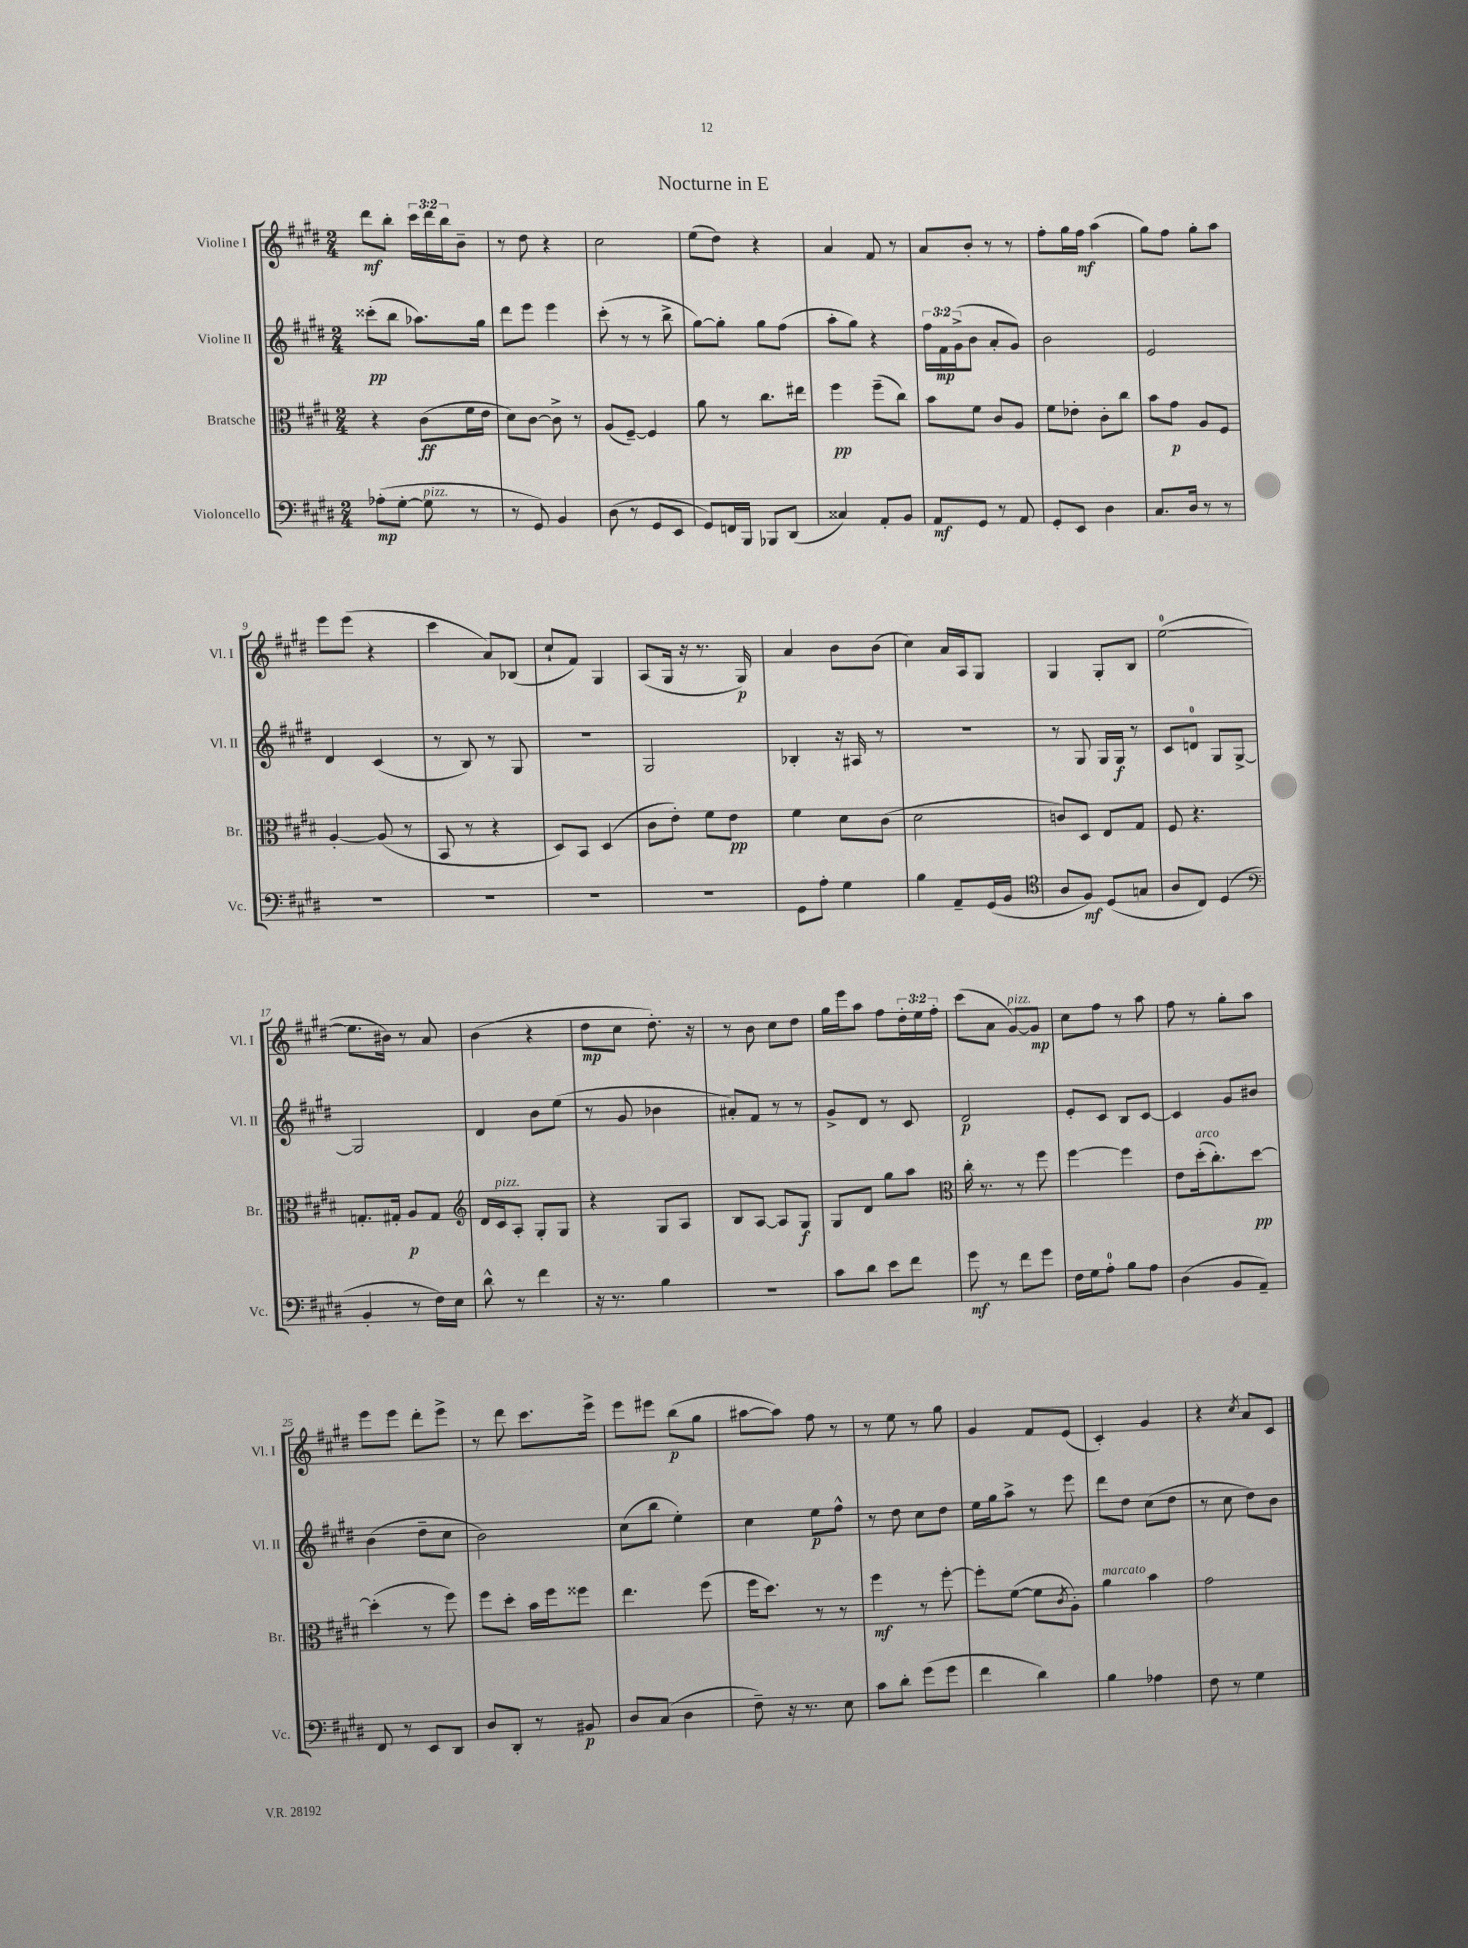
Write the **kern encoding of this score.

**kern	**dynam	**kern	**dynam	**kern	**dynam	**kern	**dynam
*part4	*part4	*part3	*part3	*part2	*part2	*part1	*part1
*staff4	*staff4	*staff3	*staff3	*staff2	*staff2	*staff1	*staff1
*I"Violoncello	*	*I"Bratsche	*	*I"Violine II	*	*I"Violine I	*
*I'Vc.	*	*I'Br.	*	*I'Vl. II	*	*I'Vl. I	*
*clefF4	*	*clefC3	*	*clefG2	*	*clefG2	*
*k[f#c#g#d#]	*	*k[f#c#g#d#]	*	*k[f#c#g#d#]	*	*k[f#c#g#d#]	*
*M2/4	*	*M2/4	*	*M2/4	*	*M2/4	*
=1	=1	=1	=1	=1	=1	=1	=1
(8A-X'\L	mp	4r	.	(8ccc##X'\L	pp	8ddd#\L	mf
[8G#'\J	.	.	.	8bb\J	.	8bb'\J	.
!LO:TX:a:i:t=pizz.	!	!	!	!	!	!	!
8G#\]	.	(8c#\L	ff	8.aa-X\L)	.	24ccc#\LL	.
.	.	.	.	.	.	24ddd#\	.
.	.	.	.	.	.	24bb\J	.
8r	.	16f#\L	.	.	.	8b~\J	.
.	.	16e\JJ	.	16gg#\Jk	.	.	.
=2	=2	=2	=2	=2	=2	=2	=2
8r	.	8d#\L)	.	8ddd#\L	.	8r	.
8GG#/)	.	[8c#\J	.	8eee\J	.	8dd#\	.
4BB/	.	8c#^\]	.	4eee\	.	4r	.
.	.	8r	.	.	.	.	.
=3	=3	=3	=3	=3	=3	=3	=3
(8D#\	.	(8A/L	.	(8ccc#'\	.	2cc#\	.
8r	.	[8F#~/J)	.	8r	.	.	.
8GG#/L	.	4F#/]	.	8r	.	.	.
8EE/J	.	.	.	8bb^\	.	.	.
=4	=4	=4	=4	=4	=4	=4	=4
8GG#/L)	.	8a\	.	[8gg#\L)	.	(8ee\L	.
16FFn/L	.	8r	.	8gg#'\J]	.	8dd#\J)	.
16BBB/JJ	.	.	.	.	.	.	.
8BBB-X/L	.	8.cc#\L	.	8gg#\L	.	4r	.
(8DD#/J	.	.	.	(8ff#\J	.	.	.
.	.	16ee#X\Jk	.	.	.	.	.
=5	=5	=5	=5	=5	=5	=5	=5
4C##X/)	.	4ff#\	pp	8aa'\L	.	4a/	.
.	.	.	.	8gg#\J)	.	.	.
8AA'/L	.	(8ff#~\L	.	4r	.	8f#/	.
8BB/J	.	8cc#\J)	.	.	.	8r	.
=6	=6	=6	=6	=6	=6	=6	=6
8AA/L	mf	8b\L	.	24ff#\LL	.	8a/L	.
.	.	.	.	24f#\	mp	.	.
.	.	.	.	(24g#^\J	.	.	.
8GG#/J	.	8f#\J	.	8b\J	.	8b'/J	.
8r	.	8c#/L	.	8a'/L	.	8r	.
8AA/	.	8A/J	.	8g#/J)	.	8r	.
=7	=7	=7	=7	=7	=7	=7	=7
8GG#'/L	.	8f#\L	.	2b\	.	8ff#'\L	.
8EE/J	.	8e-X'\J	.	.	.	16gg#\L	.
.	.	.	.	.	.	16ff#\JJ	mf
4D#\	.	8c#'\L	.	.	.	(4aa\	.
.	.	8cc#\J	.	.	.	.	.
=8	=8	=8	=8	=8	=8	=8	=8
8.C#/L	.	8b\L	.	2e/	.	8gg#\L)	.
.	.	8g#\J	p	.	.	8ff#\J	.
16D#/Jk	.	.	.	.	.	.	.
8r	.	8A/L	.	.	.	8gg#'\L	.
8r	.	8F#/J	.	.	.	8aa\J	.
!!LO:LB:g=z
=9	=9	=9	=9	=9	=9	=9	=9
2r	.	[4A'/	.	4d#/	.	8eee\L	.
.	.	.	.	.	.	(8eee\J	.
.	.	(8A/]	.	(4c#/	.	4r	.
.	.	8r	.	.	.	.	.
=10	=10	=10	=10	=10	=10	=10	=10
2r	.	8BB/	.	8r	.	4ccc#\	.
.	.	8r	.	8B/)	.	.	.
.	.	4r	.	8r	.	8a/L)	.
.	.	.	.	8G#/	.	(8B-X/J	.
=11	=11	=11	=11	=11	=11	=11	=11
2r	.	8D#/L)	.	2r	.	8cc#`/L	.
.	.	8BB/J	.	.	.	8f#/J)	.
.	.	(4D#/	.	.	.	4G#/	.
=12	=12	=12	=12	=12	=12	=12	=12
2r	.	8c#\L	.	2G#/	.	(8A/L	.
.	.	8e'\J)	.	.	.	16G#/Jk	.
.	.	.	.	.	.	16r	.
.	.	8f#\L	.	.	.	8.r	.
.	.	8e\J	pp	.	.	.	.
.	.	.	.	.	.	16G#/)	p
=13	=13	=13	=13	=13	=13	=13	=13
8GG#\L	.	4f#\	.	4B-X'/	.	4a/	.
8A'\J	.	.	.	.	.	.	.
4G#\	.	8d#\L	.	16r	.	8b\L	.
.	.	.	.	16A#X/	.	.	.
.	.	(8c#\J	.	8r	.	(8b\J	.
=14	=14	=14	=14	=14	=14	=14	=14
4B\	.	2d#\	.	2r	.	4cc#\)	.
8AA~/L	.	.	.	.	.	16a/LL	.
.	.	.	.	.	.	16A/J	.
(16GG#/L	.	.	.	.	.	8G#/J	.
16BB/JJ	.	.	.	.	.	.	.
=15	=15	=15	=15	=15	=15	=15	=15
*clefC4	*	*	*	*	*	*	*
8A/L	.	8cn/L)	.	8r	.	4G#/	.
8F#/J)	mf	8D#/J	.	8G#/	.	.	.
(8D#/L	.	8E/L	.	16G#/LL	.	8G#'/L	.
.	.	.	.	16G#/JJ	f	.	.
8Gn/J	.	8G#/J	.	8r	.	8B/J	.
=16	=16	=16	=16	=16	=16	=16	=16
8A/L	.	8F#/	.	8c#/L	.	([2ee\	.
8C#/J)	.	4.r	.	8dn/J	.	.	.
(4D#/	.	.	.	8G#/L	.	.	.
.	.	.	.	[8G#^/J	.	.	.
!!LO:LB:g=z
=17	=17	=17	=17	=17	=17	=17	=17
*clefF4	*	*	*	*	*	*	*
4BB'/	.	8.Gn'/L	.	2G#/]	.	8.ee\L]	.
.	.	16G#X'/Jk	.	.	.	16b#X\Jk)	.
8r	.	8A/L	p	.	.	8r	.
16F#\LL)	.	8G#/J	.	.	.	8a/	.
16E\JJ	.	.	.	.	.	.	.
=18	=18	=18	=18	=18	=18	=18	=18
*	*	*clefG2	*	*	*	*	*
8d#^^\	.	16d#/LL	.	4d#/	.	(4b\	.
!	!	!LO:TX:a:i:t=pizz.	!	!	!	!	!
.	.	16c#/J	.	.	.	.	.
8r	.	8A'/J	.	.	.	.	.
4f#\	.	8G#'/L	.	8b\L	.	4r	.
.	.	8G#/J	.	(8ee\J	.	.	.
=19	=19	=19	=19	=19	=19	=19	=19
16r	.	4r	.	8r	.	8dd#\L	mp
8.r	.	.	.	.	.	.	.
.	.	.	.	8g#/	.	8cc#\J	.
4B\	.	8G#/L	.	4b-X\	.	8.dd#'\)	.
.	.	8A/J	.	.	.	.	.
.	.	.	.	.	.	16r	.
=20	=20	=20	=20	=20	=20	=20	=20
2r	.	8B/L	.	8a#X'/L)	.	8r	.
.	.	[8A/J	.	8f#/J	.	8b\	.
.	.	8A/L]	.	8r	.	8cc#\L	.
.	.	8G#/J	f	8r	.	8dd#\J	.
=21	=21	=21	=21	=21	=21	=21	=21
8c#\L	.	8G#/L	.	8g#^/L	.	16gg#\LL	.
.	.	.	.	.	.	16eee\J	.
8d#\J	.	8d#/J	.	8d#/J	.	8aa\J	.
8e\L	.	8gg#\L	.	8r	.	8ff#\L	.
8f#\J	.	8aa\J	.	8c#/	.	24dd#'\L	.
.	.	.	.	.	.	24ee\	.
.	.	.	.	.	.	24ff#'\JJ	.
=22	=22	=22	=22	=22	=22	=22	=22
*	*	*clefC3	*	*	*	*	*
8g#\	mf	16cc#'\	.	2d#/	p	(8ccc#\L	.
.	.	8.r	.	.	.	.	.
8r	.	.	.	.	.	8a\J	.
!	!	!	!	!	!	!LO:TX:a:i:t=pizz.	!
8f#\L	.	8r	.	.	.	[8g#/L)	.
8g#\J	.	8ff#\	.	.	.	8g#/J]	mp
=23	=23	=23	=23	=23	=23	=23	=23
16F#\LL	.	[4ff#\	.	8e'/L	.	8cc#\L	.
16G#\J	.	.	.	.	.	.	.
8A'\J	.	.	.	8c#/J	.	8ff#\J	.
8B\L	.	4ff#\]	.	8B/L	.	8r	.
8A\J	.	.	.	[8c#/J	.	8aa\	.
=24	=24	=24	=24	=24	=24	=24	=24
(4D#\	.	8e\L	.	4c#/]	.	8ff#\	.
!	!	!LO:TX:a:i:t=arco	!	!	!	!	!
.	.	(16dd#'\k	.	.	.	8r	.
.	.	8.cc#'\)	.	.	.	.	.
8BB/L	.	.	.	8g#/L	.	8gg#'\L	.
8AA~/J)	.	[8dd#\J	pp	8b#X/J	.	8aa\J	.
!!LO:LB:g=z
=25	=25	=25	=25	=25	=25	=25	=25
8FF#/	.	(4dd#'\]	.	(4b\	.	8eee\L	.
8r	.	.	.	.	.	8eee\J	.
8EE/L	.	8r	.	8dd#~\L	.	8ddd#'\L	.
8DD#/J	.	8ff#\)	.	8cc#\J	.	8eee^\J	.
=26	=26	=26	=26	=26	=26	=26	=26
8D#/L	.	8ff#\L	.	2b\)	.	8r	.
8DD#'/J	.	8dd#'\J	.	.	.	8ddd#\	.
8r	.	16b\LL	.	.	.	8.ccc#\L	.
.	.	16ff#\J	.	.	.	.	.
8BB#X/	p	8ff##X\J	.	.	.	.	.
.	.	.	.	.	.	16eee^\Jk	.
=27	=27	=27	=27	=27	=27	=27	=27
8D#/L	.	4.ee\	.	(8cc#\L	.	8eee\L	.
(8C#/J	.	.	.	8bb\J	.	8eee#X\J	.
4D#\	.	.	.	4ee'\)	.	(8bb\L	p
.	.	(8ff#\	.	.	.	8gg#\J	.
=28	=28	=28	=28	=28	=28	=28	=28
8F#~\)	.	16ff#\KL	.	4cc#\	.	[8aa#X\L	.
.	.	8.dd#\J)	.	.	.	.	.
16r	.	.	.	.	.	8aa#\J])	.
8.r	.	.	.	.	.	.	.
.	.	8r	.	8ee\L	p	8ff#\	.
8E\	.	8r	.	8ff#^^\J	.	8r	.
=29	=29	=29	=29	=29	=29	=29	=29
8c#\L	.	4ff#\	mf	8r	.	8r	.
8d#'\J	.	.	.	8dd#\	.	8ee\	.
(8g#\L	.	8r	.	8cc#\L	.	8r	.
8g#\J	.	[8ff#'\	.	8dd#\J	.	8gg#\	.
=30	=30	=30	=30	=30	=30	=30	=30
4f#\	.	8ff#'\L]	.	16ee\LL	.	4g#/	.
.	.	.	.	16gg#\J	.	.	.
.	.	([8f#\J	.	8aa^\J	.	.	.
4d#\)	.	8f#\L]	.	8r	.	8f#/L	.
.	.	8qc#/	.	.	.	.	.
.	.	8A'\J)	.	8eee\	.	(8e/J	.
=31	=31	=31	=31	=31	=31	=31	=31
!	!	!LO:TX:a:i:t=marcato	!	!	!	!	!
4B\	.	4a\	.	8ddd#\L	.	4c#'/)	.
.	.	.	.	8dd#\J	.	.	.
4A-X\	.	4b\	.	(8cc#\L	.	4g#/	.
.	.	.	.	8dd#\J	.	.	.
=32	=32	=32	=32	=32	=32	=32	=32
8F#\	.	2g#\	.	8r	.	4r	.
8r	.	.	.	8cc#\	.	.	.
.	.	.	.	.	.	8qcc#/	.
4G#\	.	.	.	8dd#\L)	.	8a/L	.
.	.	.	.	8b\J	.	8c#/J	.
==	==	==	==	==	==	==	==
*-	*-	*-	*-	*-	*-	*-	*-
